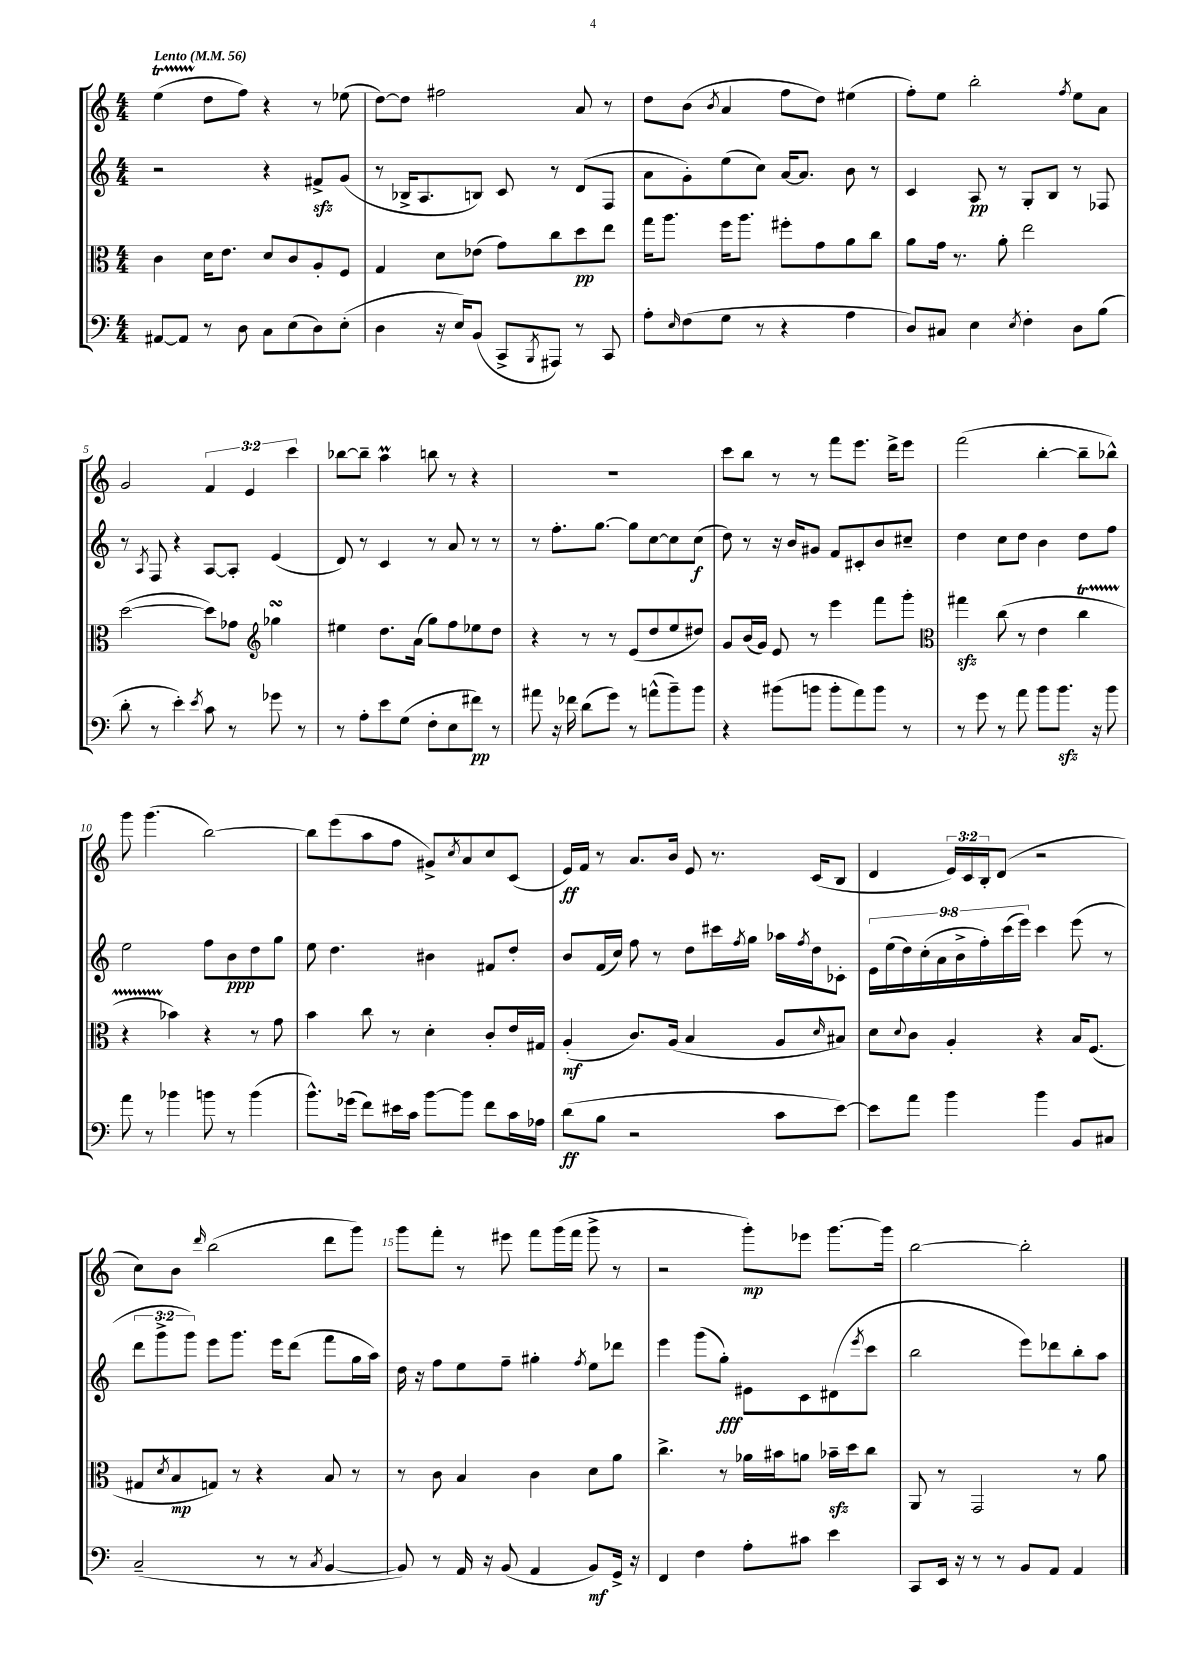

**kern	**dynam	**kern	**dynam	**kern	**dynam	**kern	**dynam
*part4	*part4	*part3	*part3	*part2	*part2	*part1	*part1
*staff4	*staff4	*staff3	*staff3	*staff2	*staff2	*staff1	*staff1
*clefF4	*	*clefC3	*	*clefG2	*	*clefG2	*
*k[]	*	*k[]	*	*k[]	*	*k[]	*
*M4/4	*	*M4/4	*	*M4/4	*	*M4/4	*
*MM56	*	*MM56	*	*MM56	*	*MM56	*
=1	=1	=1	=1	=1	=1	=1	=1
!	!	!	!	!	!	!LO:TX:a:B:t=Lento	!
[8AA#X/L	.	4c\	.	2r	.	(4eet\	.
8AA#/J]	.	.	.	.	.	.	.
8r	.	16d\KL	.	.	.	8dd\L	.
.	.	8.e\J	.	.	.	.	.
8D\	.	.	.	.	.	8ff\J)	.
8C\L	.	8d/L	.	4r	.	4r	.
(8E\	.	8c/	.	.	.	.	.
8D\)	.	8A'/	.	8f#Xzz^/L	.	8r	.
(8E'\J	.	8F/J	.	(8g/J	.	(8ee-X\	.
=2	=2	=2	=2	=2	=2	=2	=2
4D\	.	4G/	.	8r	.	[8dd\L)	.
.	.	.	.	16B-X^/KL	.	8dd\J]	.
.	.	.	.	8.A/	.	.	.
16r	.	8d\L	.	.	.	2ff#X\	.
16E/KL)	.	.	.	.	.	.	.
(8BB/J	.	(8e-X\J	.	8Bn/J)	.	.	.
8CC^/L	.	8g\L)	.	8c/	.	.	.
8qBBB/	.	.	.	.	.	.	.
8AAA#X/J)	.	8cc\	.	8r	.	.	.
8r	.	8dd\	pp	(8d/L	.	8a/	.
8CC/	.	8ee\J	.	8F/J	.	8r	.
=3	=3	=3	=3	=3	=3	=3	=3
8A'\L	.	16gg\KL	.	8a\L	.	8dd\L	.
.	.	8.aa\J	.	.	.	.	.
16qqE/	.	.	.	.	.	.	.
(8F\	.	.	.	8g'\)	.	(8b\J	.
.	.	.	.	.	.	8qb/	.
8G\J	.	16ff\KL	.	(8ee\	.	4a/	.
.	.	8.aa\J	.	.	.	.	.
8r	.	.	.	8cc\J)	.	.	.
4r	.	8ff#X'\L	.	[16a/KL	.	8ff\L	.
.	.	.	.	8.a/J]	.	.	.
.	.	8g\	.	.	.	8dd\J)	.
4A\	.	8a\	.	8b\	.	(4ee#X\	.
.	.	8cc\J	.	8r	.	.	.
=4	=4	=4	=4	=4	=4	=4	=4
8D/L)	.	8a\L	.	4c/	.	8ff'\L)	.
8C#X/J	.	16g\Jk	.	.	.	8ee\J	.
.	.	8.r	.	.	.	.	.
4E\	.	.	.	8A/	pp	2bb'\	.
.	.	8a'\	.	8r	.	.	.
8qE/	.	.	.	.	.	.	.
4F'\	.	2ee\	.	8G'/L	.	.	.
.	.	.	.	8B/J	.	.	.
.	.	.	.	.	.	8qff/	.
8D\L	.	.	.	8r	.	8ee\L	.
(8B\J	.	.	.	8F-X/	.	8a\J	.
!!LO:LB:g=z
=5	=5	=5	=5	=5	=5	=5	=5
8d'\	.	([2dd\	.	8r	.	2g/	.
.	.	.	.	8qA/	.	.	.
8r	.	.	.	8F/	.	.	.
4e'\)	.	.	.	4r	.	.	.
8qe/	.	.	.	.	.	.	.
8c\	.	8dd\L])	.	[8A/L	.	6f/	.
8r	.	8g-X\J	.	8A'/J]	.	.	.
.	.	.	.	.	.	6e/	.
*	*	*clefG2	*	*	*	*	*
8g-X\	.	4gg-XsSSs\	.	(4e/	.	.	.
.	.	.	.	.	.	6ccc\	.
8r	.	.	.	.	.	.	.
=6	=6	=6	=6	=6	=6	=6	=6
8r	.	4ee#X\	.	8d/)	.	[8bb-X\L	.
8A'\L	.	.	.	8r	.	8bb-~\J]	.
8e\	.	8.dd\L	.	4c/	.	4aaM\	.
(8G\J	.	.	.	.	.	.	.
.	.	(16a\Jk	.	.	.	.	.
8F'\L	.	8gg\L)	.	8r	.	8bbn\	.
8E\	.	8ff\	.	8a/	.	8r	.
8f#X\J)	pp	8ee-X\	.	8r	.	4r	.
8r	.	8dd\J	.	8r	.	.	.
=7	=7	=7	=7	=7	=7	=7	=7
8a#X\	.	4r	.	8r	.	1r	.
16r	.	.	.	8.ff'\L	.	.	.
16f-X\	.	.	.	.	.	.	.
(8d\L	.	8r	.	.	.	.	.
.	.	.	.	[8.gg\J	.	.	.
8g\J)	.	8r	.	.	.	.	.
8r	.	(8e/L	.	8gg\L]	.	.	.
(8an^^\L	.	8dd/	.	[8cc\	.	.	.
8b~\)	.	8ee/	.	8cc\]	.	.	.
8b\J	.	8dd#X/J)	.	(8cc\J	f	.	.
=8	=8	=8	=8	=8	=8	=8	=8
4r	.	8g/L	.	8dd\)	.	8ccc\L	.
.	.	(16b/L	.	8r	.	8bb\J	.
.	.	16g/JJ)	.	.	.	.	.
(8b#X\L	.	8e/	.	16r	.	8r	.
.	.	.	.	16b/KL	.	.	.
8bn\J	.	8r	.	8g#X/J	.	8r	.
8b'\L	.	4eee\	.	8f/L	.	8fff\L	.
8a\)	.	.	.	8c#X'/	.	8.eee\J	.
8b\J	.	8fff\L	.	8b/	.	.	.
.	.	.	.	.	.	16ddd^\KL	.
8r	.	8ggg'\J	.	8cc#X~/J	.	8eee\J	.
=9	=9	=9	=9	=9	=9	=9	=9
*	*	*clefC3	*	*	*	*	*
8r	.	4gg#Xzz\	.	4dd\	.	(2fff\	.
8g\	.	.	.	.	.	.	.
8r	.	(8cc\	.	8cc\L	.	.	.
8a\	.	8r	.	8dd\J	.	.	.
8b\L	.	4e\	.	4b\	.	[4bb'\	.
8.bzz\J	.	.	.	.	.	.	.
.	.	4ccT\	.	8dd\L	.	8bb~\L]	.
16r	.	.	.	.	.	.	.
8b\	.	.	.	8ff\J	.	8bb-X^^\J)	.
!!LO:LB:g=z
=10	=10	=10	=10	=10	=10	=10	=10
8a\	.	4r	.	2ee\	.	8ggg\	.
8r	.	.	.	.	.	(4.ggg\	.
4b-X\	.	4b-X\)	.	.	.	.	.
8bn\	.	4r	.	8ff\L	.	[2bb\)	.
8r	.	.	.	8b\	ppp	.	.
(4b\	.	8r	.	8dd\	.	.	.
.	.	8g\	.	8gg\J	.	.	.
=11	=11	=11	=11	=11	=11	=11	=11
8.b^^\L)	.	4b\	.	8ee\	.	8bb\L]	.
.	.	.	.	4.dd\	.	(8eee\	.
(16g-X\Jk	.	.	.	.	.	.	.
8f\L)	.	8cc\	.	.	.	8aa\	.
16e#X\L	.	8r	.	.	.	8ff\J	.
16c\JJ	.	.	.	.	.	.	.
[8b\L	.	4d'\	.	4b#X\	.	8g#X^/L)	.
.	.	.	.	.	.	8qcc/	.
8b\J]	.	.	.	.	.	8a/	.
8f\L	.	8c'/L	.	8f#X/L	.	8cc/	.
16c\L	.	16e/L	.	8dd'/J	.	(8c/J	.
16A-X\JJ	.	16G#X/JJ	.	.	.	.	.
=12	=12	=12	=12	=12	=12	=12	=12
(8d\L	ff	(4A'/	mf	8b/L	.	16e/LL)	ff
.	.	.	.	.	.	16f/JJ	.
8B\J	.	.	.	(16f/L	.	8r	.
.	.	.	.	16cc/JJ)	.	.	.
2r	.	8.c/L)	.	8ff\	.	8.a/L	.
.	.	.	.	8r	.	.	.
.	.	(16A/Jk	.	.	.	16b/Jk	.
.	.	4B/	.	8dd\L	.	8e/	.
.	.	.	.	16ccc#X\L	.	8.r	.
.	.	.	.	8qff/	.	.	.
.	.	.	.	16gg\JJ	.	.	.
8c\L	.	8A/L	.	16aa-X\LL	.	.	.
.	.	.	.	8qff/	.	.	.
.	.	.	.	16dd\J	.	(16c/KL	.
.	.	16qqd/	.	.	.	.	.
[8e\J)	.	8B#X/J)	.	8c-X'\J	.	8B/J	.
=13	=13	=13	=13	=13	=13	=13	=13
8e\L]	.	8d\L	.	18e\LL	.	4d/	.
.	.	.	.	(18ee\	.	.	.
.	.	.	.	18dd\)	.	.	.
.	.	8qqd/	.	.	.	.	.
8a\J	.	8c\J	.	.	.	.	.
.	.	.	.	(18cc'\	.	.	.
.	.	.	.	18a\	.	.	.
4b\	.	4A'/	.	.	.	24e/LL)	.
.	.	.	.	18b^\	.	.	.
.	.	.	.	.	.	24c/	.
.	.	.	.	18ff'\)	.	24B'/J	.
.	.	.	.	.	.	(8d/J	.
.	.	.	.	(18ccc\	.	.	.
.	.	.	.	18eee\JJ)	.	.	.
4b\	.	4r	.	4ccc\	.	2r	.
8BB/L	.	16B/KL	.	(8eee\	.	.	.
.	.	(8.F/J	.	.	.	.	.
8C#X/J	.	.	.	8r	.	.	.
!!LO:LB:g=z
=14	=14	=14	=14	=14	=14	=14	=14
(2C~/	.	8G#X/L	.	12ddd\L	.	8cc\L)	.
.	.	.	.	12ggg^\	.	.	.
.	.	8qd/	.	.	.	.	.
.	.	8B/	mp	.	.	8b\J	.
.	.	.	.	12ggg\J)	.	.	.
.	.	.	.	.	.	16qqddd/	.
.	.	8Gn/J)	.	8eee\L	.	(2bb\	.
.	.	8r	.	8.ggg\J	.	.	.
8r	.	4r	.	.	.	.	.
.	.	.	.	16eee\KL	.	.	.
8r	.	.	.	(8ddd\J	.	.	.
8qC/	.	.	.	.	.	.	.
[4BB/	.	8B/	.	8fff\L	.	8ddd\L	.
.	.	8r	.	16gg\L	.	8ggg\J)	.
.	.	.	.	16aa\JJ)	.	.	.
=15	=15	=15	=15	=15	=15	=15	=15
8BB/])	.	8r	.	16dd\	.	8ggg\L	.
.	.	.	.	16r	.	.	.
8r	.	8c\	.	8ff\L	.	8fff'\J	.
16AA/	.	4B/	.	8ee\	.	8r	.
16r	.	.	.	.	.	.	.
(8BB/	.	.	.	8ff~\J	.	8eee#X\	.
4AA/	.	4c\	.	4gg#X'\	.	8fff\L	.
.	.	.	.	.	.	(16ggg\L	.
.	.	.	.	.	.	16fff\JJ	.
.	.	.	.	8qff/	.	.	.
8BB/L)	mf	8d\L	.	8ee\L	.	8ggg^\	.
16GG^/Jk	.	8a\J	.	8ddd-X\J	.	8r	.
16r	.	.	.	.	.	.	.
=16	=16	=16	=16	=16	=16	=16	=16
4FF/	.	4.cc^\	.	4eee\	.	2r	.
4F\	.	.	.	(8ggg\L	.	.	.
.	.	8r	.	8gg'\J)	fff	.	.
8A'\L	.	16a-X\LL	.	8e#X\L	.	8ggg'\L)	mp
.	.	16b#X\J	.	.	.	.	.
8c#X\J	.	8an\J	.	8c\	.	8eee-X\J	.
4e\	.	16b-Xzz~\LL	.	(8d#X\	.	[8.ggg\L	.
.	.	16dd\J	.	.	.	.	.
.	.	.	.	8qeee/	.	.	.
.	.	8cc\J	.	8ccc\J	.	.	.
.	.	.	.	.	.	16ggg\Jk]	.
=17	=17	=17	=17	=17	=17	=17	=17
8CC/L	.	8AA/	.	2bb\	.	[2bb\	.
16EE/Jk	.	8r	.	.	.	.	.
16r	.	.	.	.	.	.	.
8r	.	2GG/	.	.	.	.	.
8r	.	.	.	.	.	.	.
8BB/L	.	.	.	8eee\L)	.	2bb'\]	.
8AA/J	.	.	.	8ddd-X\	.	.	.
4AA/	.	8r	.	8bb'\	.	.	.
.	.	8a\	.	8aa\J	.	.	.
==	==	==	==	==	==	==	==
*-	*-	*-	*-	*-	*-	*-	*-
